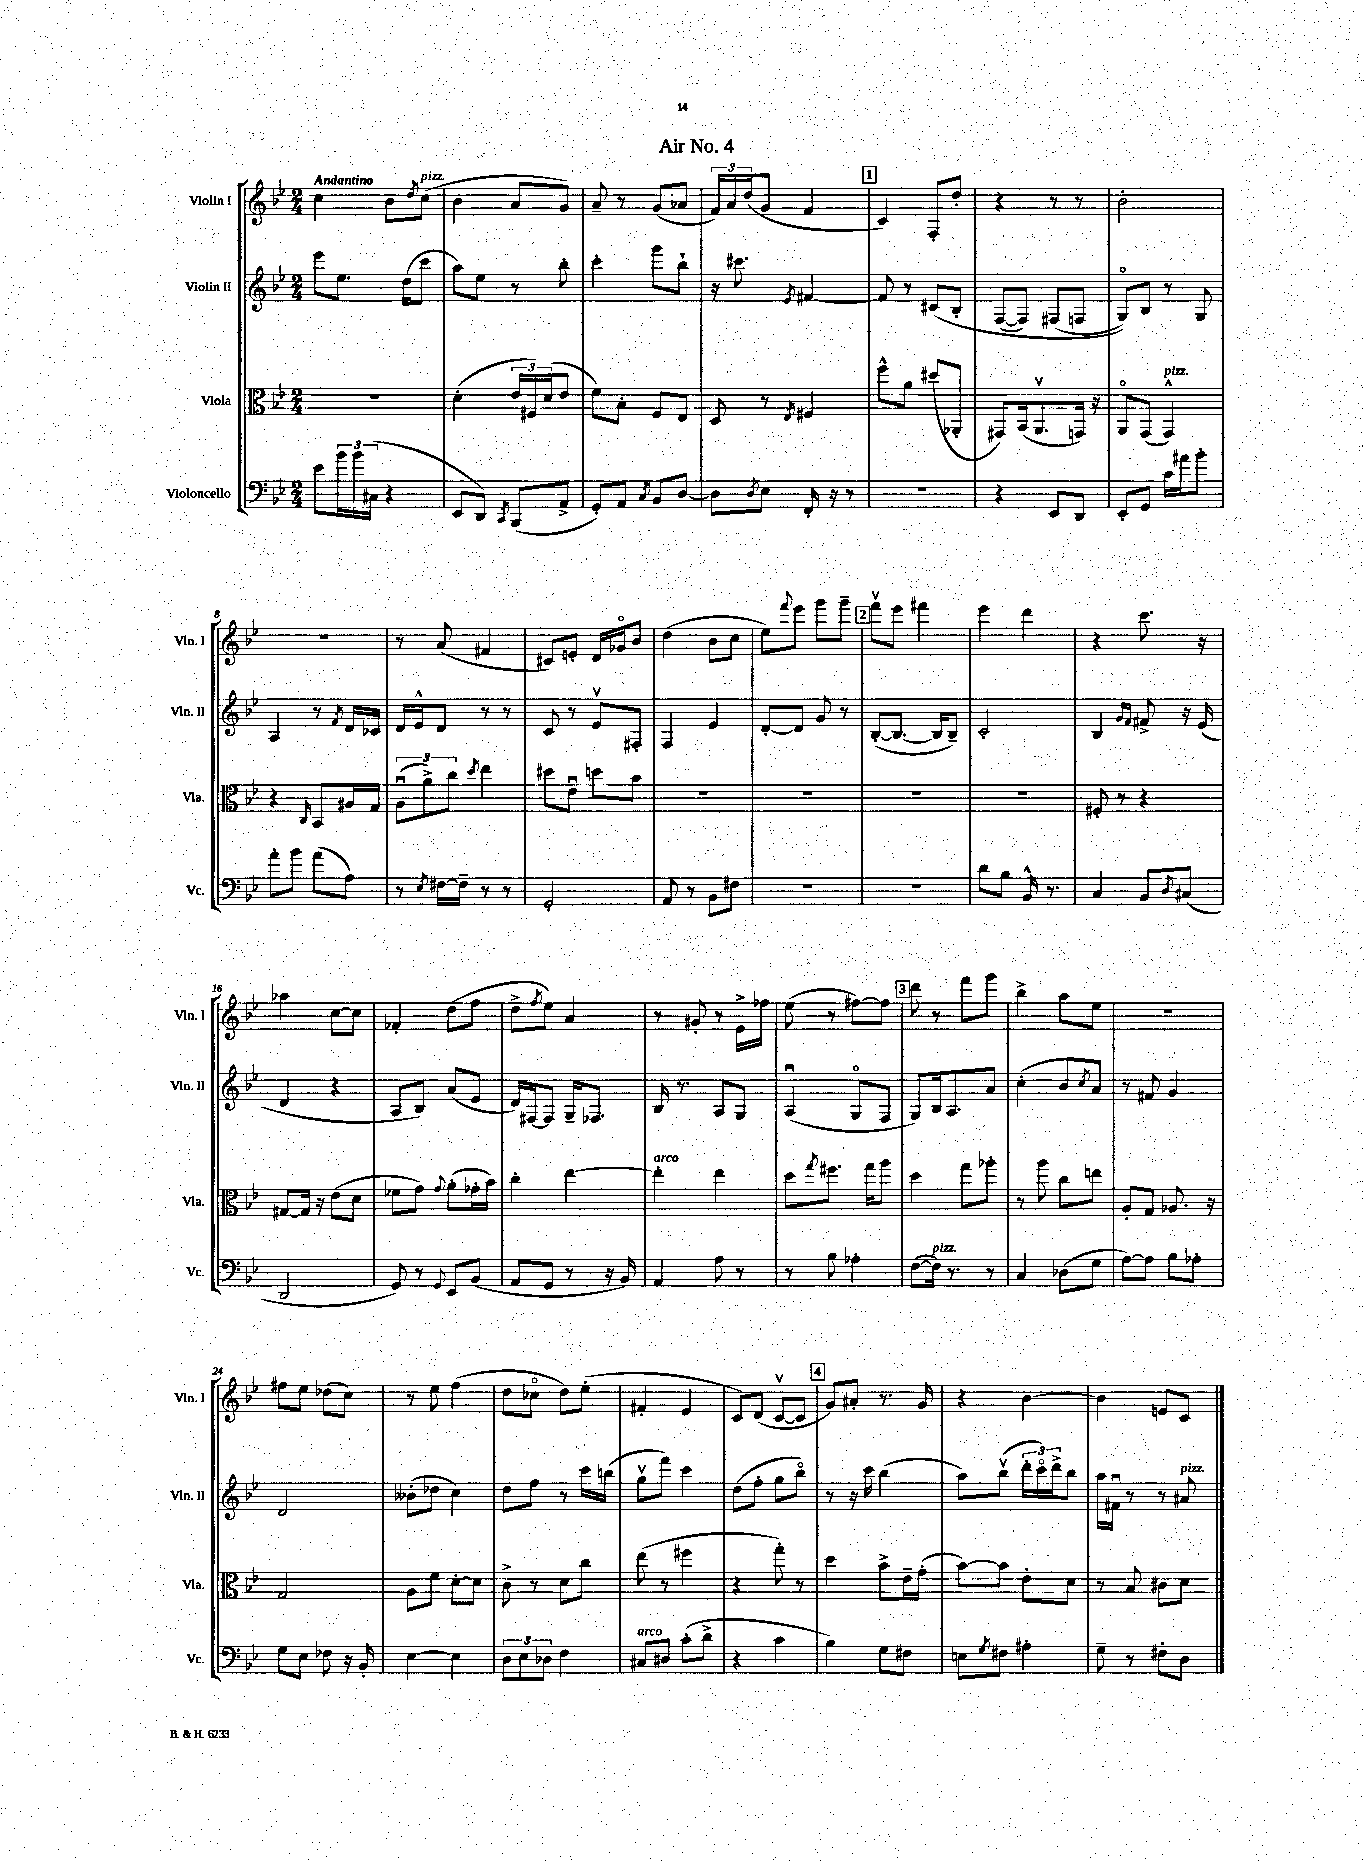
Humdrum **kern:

**kern	**kern	**kern	**kern
*part4	*part3	*part2	*part1
*staff4	*staff3	*staff2	*staff1
*I"Violoncello	*I"Viola	*I"Violin II	*I"Violin I
*I'Vc.	*I'Vla.	*I'Vln. II	*I'Vln. I
*clefF4	*clefC3	*clefG2	*clefG2
*k[b-e-]	*k[b-e-]	*k[b-e-]	*k[b-e-]
*M2/4	*M2/4	*M2/4	*M2/4
=1	=1	=1	=1
!	!	!	!LO:TX:a:B:t=Andantino
8e-\L	2r	8eee-\L	4cc\
24b-\L	.	8.ee-\J	.
24b-\	.	.	.
(24C#X\JJ	.	.	.
4r	.	.	8b-\L
.	.	(16dd\KL	.
.	.	.	8qdd/
!	!	!	!LO:TX:a:i:t=pizz.
.	.	8ccc\J	(8cc\J
=2	=2	=2	=2
8EE-/L	(4d'\	8aa\L)	4b-\
8DD/J)	.	8ee-\J	.
8qCC/	.	.	.
(8BBB-/L	24e-/LL	8r	8a/L
.	24F#X/)	.	.
.	(24d/J	.	.
8AA^/J	8e-/J	8bb-'\	8g/J)
=3	=3	=3	=3
8GG'/L)	8f\L)	4ccc'\	8a~/
8AA/J	8B-'\J	.	8r
8qC/	.	.	.
8BB-/L	8F/L	8ggg\L	(8g/L
[8D/J	8E-/J	8bb-`\J	8a-X/J
=4	=4	=4	=4
8D\L]	8D/	16r	24f/LL)
.	.	.	24a/
.	.	8.ccc#X\	.
.	.	.	(24dd/J
8qD/	.	.	.
8E-\J	8r	.	8g/J
.	8qE-/	8qe-/	.
16FF'/	4F#X/	[4f#X/	4f/
16r	.	.	.
8r	.	.	.
!!LO:REH:place=s1:t=1
=5	=5	=5	=5
2r	8ff^^\L	8f#/]	4c/)
.	8a\J	8r	.
.	(8dd#X/L	(8c#X/L	8F'/L
.	8AA-X'/J	8B-'/J	8dd'/J
=6	=6	=6	=6
4r	8GG#X/L)	([8F/L	4r
.	(16BB-/k	8F/J])	.
.	8.AAv/	.	.
8EE-/L	.	(8F#X/L	8r
8DD/J	16GGn/Jk)	8Fn/J	8r
.	16r	.	.
=7	=7	=7	=7
8EE-'/L	8AA/L	8G/L))	2b-'\
8GG/J	(8GG/J	8B-/J	.
!	!LO:TX:a:i:t=pizz.	!	!
16c\LL	4GG^^/)	8r	.
16a#X\J	.	.	.
8b-'\J	.	8G/	.
!!LO:LB:g=z
=8	=8	=8	=8
8a'\L	4r	4A/	2r
8b-\J	.	.	.
.	16qqC/	.	.
(8a\L	8BB-/L	8r	.
.	.	8qf/	.
8A\J)	16A#X/L	16d/LL	.
.	16G/JJ	16c-X/JJ	.
=9	=9	=9	=9
8r	(12Au\L	16d/LL	8r
.	.	16e-^^/J	.
.	12a^\)	.	.
8qE-/	.	.	.
[16F#X\LL	.	8d/J	(8a/
.	12cc\J	.	.
16F#~\JJ]	.	.	.
.	8qdd/	.	.
8r	4ee-\	8r	4f#X/
8r	.	8r	.
=10	=10	=10	=10
2GG'/	8dd#X\L	8c/	8c#X/L)
.	8e-u\J	8r	8en'/J
.	8ddn\L	8e-v/L	16d/LL
.	.	.	16g-X/J
.	8b-\J	8F#X'/J	8b-/J
=11	=11	=11	=11
8AA/	2r	4F/	(4dd\
8r	.	.	.
8BB-\L	.	4e-/	8b-\L
8F#X\J	.	.	8cc\J
=12	=12	=12	=12
2r	2r	[8d'/L	8ee-\L)
.	.	.	8qqfff/
.	.	8d/J]	8eee-\J
.	.	8g/	8ggg\L
.	.	8r	8ggg~\J
!!LO:REH:place=s1:t=2
=13	=13	=13	=13
2r	2r	([8B-'/L	8fffv\L
.	.	8.B-/J_	8eee-\J
.	.	.	4fff#X\
.	.	16B-/KL]	.
.	.	8B-~/J)	.
=14	=14	=14	=14
8d\L	2r	2c'/	4eee-\
8B-\J	.	.	.
16BB-^^/	.	.	4ddd\
8.r	.	.	.
=15	=15	=15	=15
4C/	8F#X'/	4B-/	4r
.	8r	.	.
.	.	16qqg/LL	.
.	.	16qqf/JJ	.
8BB-/L	4r	8f#X^/	8.ccc\
8qD/	.	.	.
(8C#X/J	.	16r	.
.	.	(16e-/	16r
!!LO:LB:g=z
=16	=16	=16	=16
2DD/	[8G#X/L	4d/	4aa-X\
.	16G#/Jk]	.	.
.	16r	.	.
.	(8e-\L	4r	[8cc\L
.	8d\J	.	8cc\J]
=17	=17	=17	=17
8GG/)	8f-X\L	8A/L	4f-X'/
8r	8g\J)	8B-/J)	.
8qqGG/	8qqg/	.	.
8EE-/L	(8a'\L	(8a/L	(8dd\L
(8BB-/J	16g-X'\L	8e-/J	8ff\J
.	16b-\JJ)	.	.
=18	=18	=18	=18
8AA/L	4cc'\	16d/LL)	8dd^\L
.	.	[16F#X/J	.
.	.	.	8qff/
8GG/J	.	8F#/J]	8ee-\J)
8r	[4ee-\	16G~/KL	4a/
.	.	8.F-X/J	.
16r	.	.	.
16BB-/)	.	.	.
=19	=19	=19	=19
!	!LO:TX:a:i:t=arco	!	!
4AA/	4ee-'\]	16B-/	8r
.	.	8.r	.
.	.	.	8g#X'/
8A\	4ee-\	8A/L	8r
8r	.	8G/J	16e-^\LL
.	.	.	16ff-X\JJ
=20	=20	=20	=20
8r	8dd\L	(4Au/	(8ee-\
.	8qgg/	.	.
8B-\	8.ff#X\J	.	8r
4A-X'\	.	8G/L	[8ff#X\L)
.	16gg\KL	.	.
.	8aa\J	8F/J	8ff#\J]
!!LO:REH:place=s1:t=3
=21	=21	=21	=21
([8F\L	4dd\	8G/L)	8ddd\
!LO:TX:a:i:t=pizz.	!	!	!
16F\Jk])	.	16B-/k	8r
8.r	.	8.A/	.
.	8gg\L	.	8fff\L
8r	8aa-X'\J	8a/J	8ggg\J
=22	=22	=22	=22
4C/	8r	(4cc'\	4bb-^\
.	8aa\	.	.
(8D-X\L	8cc\L	8b-/L	8aa\L
.	.	8qcc/	.
8G\J	8een\J	8a/J)	8ee-\J
=23	=23	=23	=23
[8A\L)	8A'/L	8r	2r
8A\J]	8G/J	8f#X/	.
8B-\L	8.A-X/	4g/	.
8A-X'\J	.	.	.
.	16r	.	.
!!LO:LB:g=z
=24	=24	=24	=24
8G\L	2G/	2d/	8ff#X\L
8E-\J	.	.	8ee-\J
8F-X\	.	.	(8dd-X\L
16r	.	.	8cc\J)
16BB-'/	.	.	.
=25	=25	=25	=25
[4E-\	8A\L	(8b--X'\L	8r
.	8f\J	8dd-X\J	8ee-\
4E-\]	[8d'\L	4cc\)	(4ff\
.	8d\J]	.	.
=26	=26	=26	=26
12D\L	8c^\	8dd\L	8dd\L
12E-\	.	.	.
.	8r	8ff\J	8cc-X\J
12D-X\J	.	.	.
4F\	8d\L	8r	8dd\L)
.	8cc\J	16ccc\LL	(8ee-'\J
.	.	(16bbn\JJ	.
=27	=27	=27	=27
!LO:TX:a:i:t=arco	!	!	!
8C#X/L	(8ee-\	8ggv\L	4f#X'/
8D#X/J	8r	8fff\J)	.
(8c'\L	4ff#X\	4ccc\	4e-/
8d^\J	.	.	.
=28	=28	=28	=28
4r	4r	(8dd\L	8c/L)
.	.	8ff'\J	(8d/J
4c\	8gg'\)	8gg\L	[8cv/L
.	8r	8bb-\J)	8c/J]
!!LO:REH:place=s1:t=4
=29	=29	=29	=29
4B-\)	4dd\	8r	8g/L)
.	.	16r	8a#X'/J
.	.	16ccc\	.
8G\L	8b-^\L	(4bb-\	8.r
8F#X\J	16e-~\L	.	.
.	(16g'\JJ	.	16g/
=30	=30	=30	=30
8En\L	[8b-\L)	8aa\L)	4r
8qG/	.	.	.
8F#X\J	8b-\J]	(8bb-v\J	.
4A#X'\	8e-'\L	24ddd'\LL	[4b-\
.	.	24ccc\)	.
.	.	24ddd^\J	.
.	8d\J	8bb-\J	.
=31	=31	=31	=31
8G~\	8r	16aa\LL	4b-\]
.	.	16f#Xu\JJ	.
8r	8B-/	8r	.
8F#X'\L	8c#X\L	8r	8en/L
!	!	!LO:TX:a:i:t=pizz.	!
8D\J	8d\J	8a#X/	8c/J
==	==	==	==
*-	*-	*-	*-
